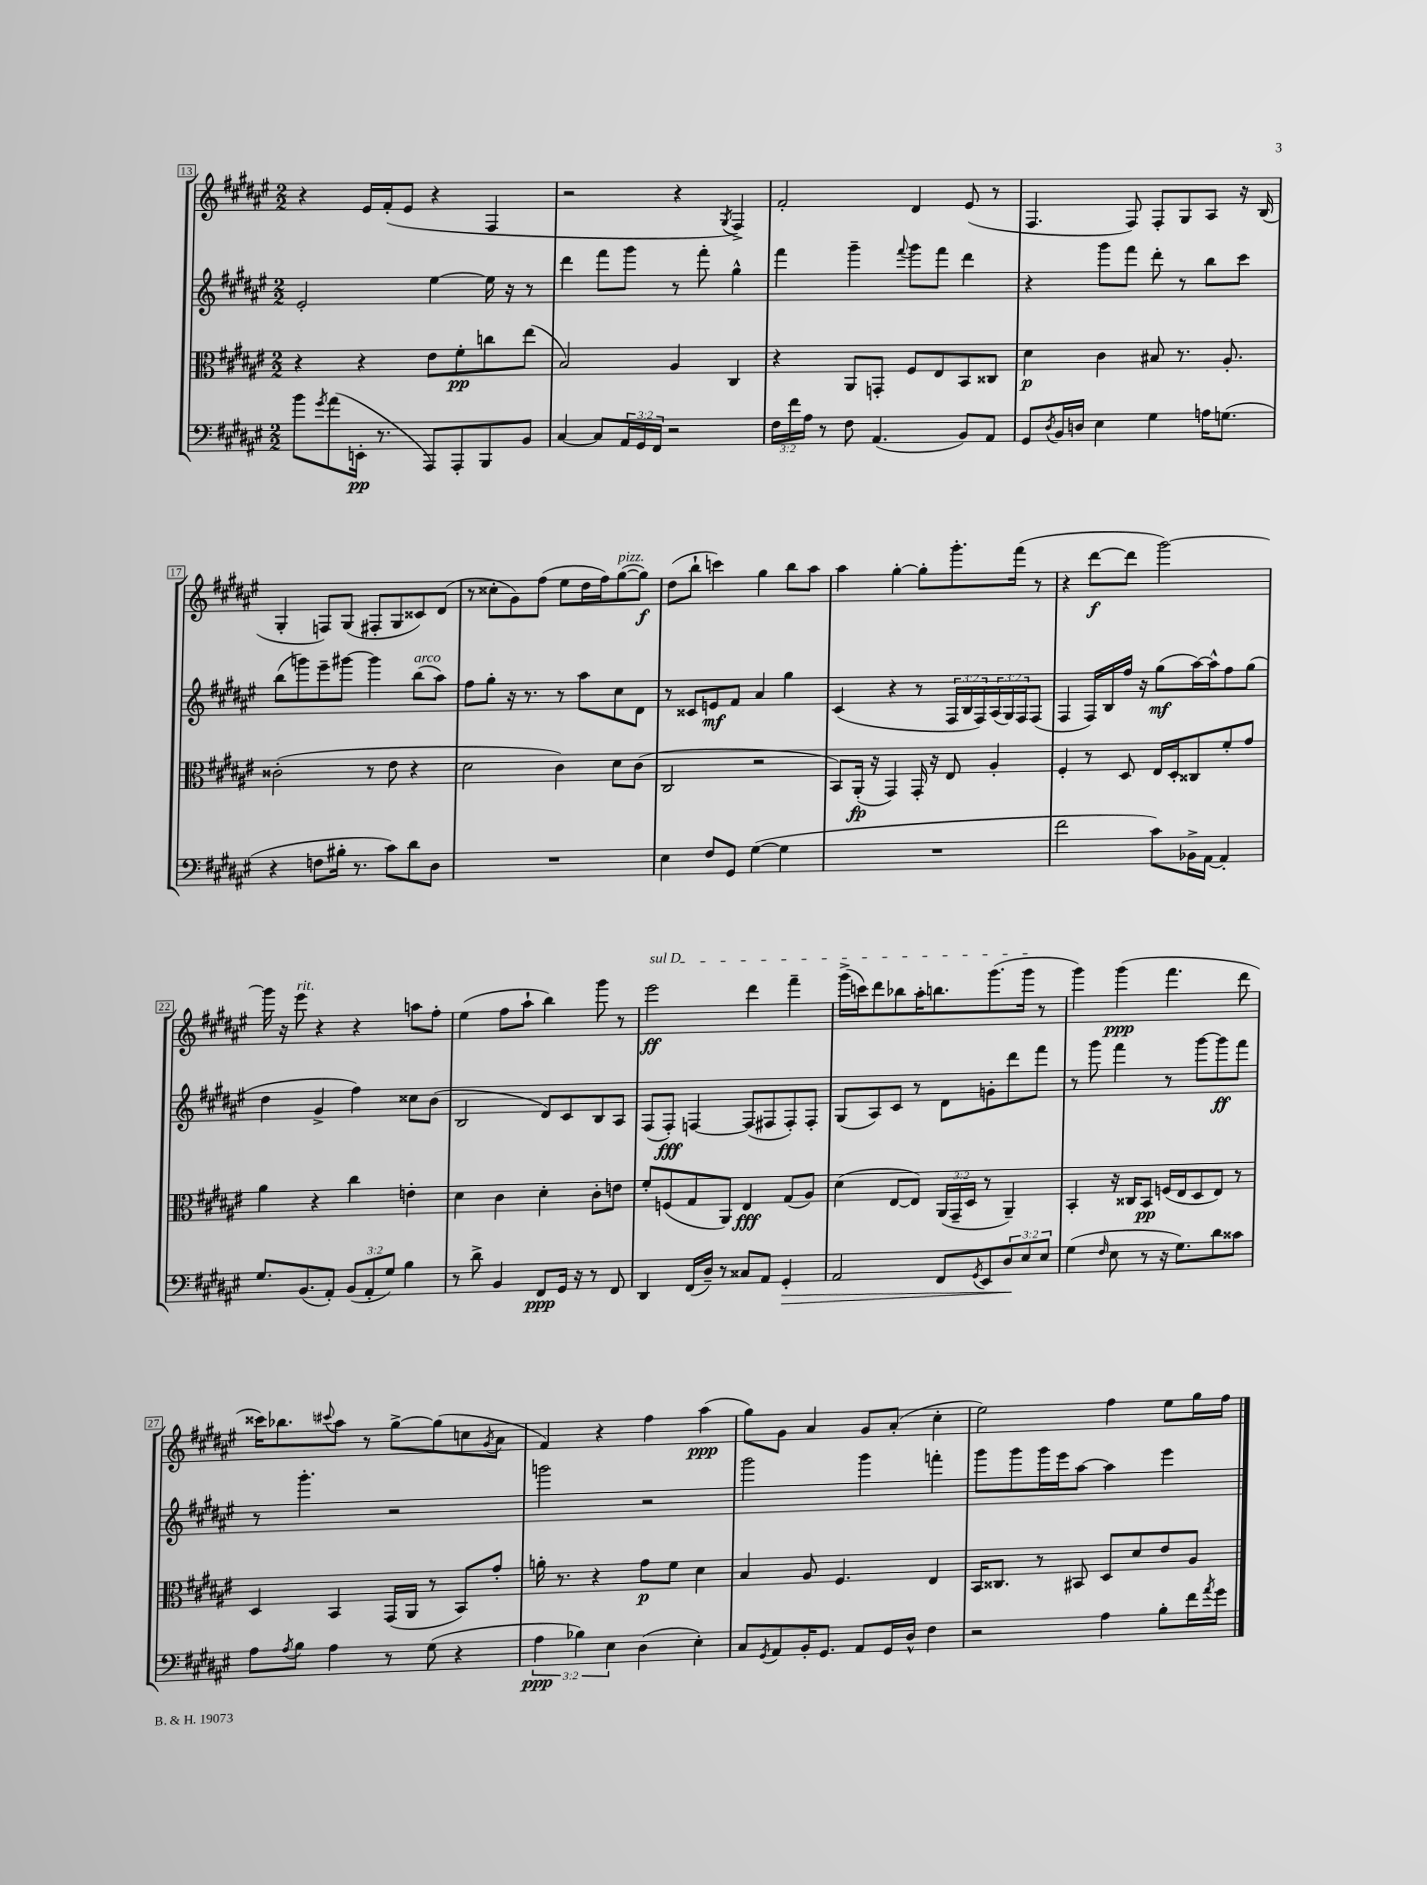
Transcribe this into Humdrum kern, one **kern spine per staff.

**kern	**dynam	**kern	**dynam	**kern	**dynam	**kern	**dynam
*part4	*part4	*part3	*part3	*part2	*part2	*part1	*part1
*staff4	*staff4	*staff3	*staff3	*staff2	*staff2	*staff1	*staff1
*clefF4	*	*clefC3	*	*clefG2	*	*clefG2	*
*k[f#c#g#d#a#e#]	*	*k[f#c#g#d#a#e#]	*	*k[f#c#g#d#a#e#]	*	*k[f#c#g#d#a#e#]	*
*M2/2	*	*M2/2	*	*M2/2	*	*M2/2	*
=13	=13	=13	=13	=13	=13	=13	=13
8b\L	.	4r	.	2e#'/	.	4r	.
8qg#/	.	.	.	.	.	.	.
(8a#\	.	.	.	.	.	.	.
16EEn'\Jk	pp	4r	.	.	.	16e#/LL	.
8.r	.	.	.	.	.	(16f#'/J	.
.	.	.	.	.	.	8e#/J	.
8AAA#/L)	.	8e#\L	.	[4ee#\	.	4r	.
8AAA#'/	.	8f#'\	pp	.	.	.	.
8BBB/	.	8ccn\	.	16ee#\]	.	4F#/	.
.	.	.	.	16r	.	.	.
8BB/J	.	(8ee#\J	.	8r	.	.	.
=14	=14	=14	=14	=14	=14	=14	=14
[4C#/	.	2B/)	.	4ddd#\	.	2r	.
8C#/L]	.	.	.	8fff#\L	.	.	.
24AA#/L	.	.	.	8ggg#\J	.	.	.
24GG#/	.	.	.	.	.	.	.
24FF#/JJ	.	.	.	.	.	.	.
2r	.	4A#/	.	8r	.	4r	.
.	.	.	.	8fff#'\	.	.	.
.	.	.	.	.	.	8qG#/	.
.	.	4C#/	.	4gg#^^\	.	4F#^/)	.
=15	=15	=15	=15	=15	=15	=15	=15
24F#\LL	.	4r	.	4fff#\	.	2f#'/	.
24f#\	.	.	.	.	.	.	.
24A#\JJ	.	.	.	.	.	.	.
8r	.	.	.	.	.	.	.
8F#\	.	8AA#/L	.	4ggg#~\	.	.	.
(4.AA#/	.	8GGn'/J	.	.	.	.	.
.	.	.	.	8qqfff#/	.	.	.
.	.	8F#/L	.	8ggg#\L	.	4d#/	.
.	.	8E#/	.	8fff#\J	.	.	.
8BB/L)	.	8BB/	.	4ddd#\	.	(8e#/	.
8AA#/J	.	8C##X/J	.	.	.	8r	.
=16	=16	=16	=16	=16	=16	=16	=16
8GG#/L	.	4d#\	p	4r	.	4.F#/	.
8qD#/	.	.	.	.	.	.	.
16BB/L	.	.	.	.	.	.	.
16Dn/JJ	.	.	.	.	.	.	.
4E#\	.	4c#\	.	8ggg#\L	.	.	.
.	.	.	.	8fff#\J	.	8F#/)	.
4G#\	.	8B#X/	.	8ddd#'\	.	8F#'/L	.
.	.	8.r	.	8r	.	8G#/	.
16An\KL	.	.	.	8bb\L	.	8A#/J	.
(8.Gn\J	.	8.A#'/	.	.	.	.	.
.	.	.	.	8ccc#\J	.	16r	.
.	.	.	.	.	.	(16B/	.
!!LO:LB:g=z
=17	=17	=17	=17	=17	=17	=17	=17
4r	.	(2c##X'\	.	(8bb\L	.	4G#'/	.
.	.	.	.	8gggn\)	.	.	.
8Fn\L	.	.	.	8eee#~\	.	8Fn/L)	.
16B#X'\Jk	.	.	.	[8ggg#X\J	.	(8G#/J	.
8.r	.	.	.	.	.	.	.
.	.	8r	.	4ggg#\]	.	8F#X'/L	.
8c#\L)	.	8e#\	.	.	.	8G#/	.
!	!	!	!	!LO:TX:a:i:t=arco	!	!	!
8d#\	.	4r	.	(8bb\L	.	8c##X/)	.
8D#\J	.	.	.	8aa#\J)	.	(8d#/J	.
=18	=18	=18	=18	=18	=18	=18	=18
1r	.	2d#\	.	8ff#\L	.	8r	.
.	.	.	.	8gg#'\J	.	8cc##X'\L	.
.	.	.	.	16r	.	8g#\)	.
.	.	.	.	8.r	.	.	.
.	.	.	.	.	.	(8ff#\J	.
.	.	4c#\)	.	8r	.	8ee#\L	.
.	.	.	.	8aa#\L	.	16dd#\L	.
.	.	.	.	.	.	16ff#\J)	.
!	!	!	!	!	!	!LO:TX:a:i:t=pizz.	!
.	.	8d#\L	.	8cc#\	.	([8gg#\	.
.	.	(8c#\J	.	8d#\J	.	8gg#\J])	f
=19	=19	=19	=19	=19	=19	=19	=19
4E#\	.	2C#/	.	8r	.	(8dd#\L	.
.	.	.	.	8c##X/L	.	8bb`\J	.
8F#/L	.	.	.	8en/	mf	4cccn\)	.
8GG#/J	.	.	.	8f#/J	.	.	.
([4G#\	.	2r	.	4a#/	.	4gg#\	.
4G#\]	.	.	.	4gg#\	.	8bb\L	.
.	.	.	.	.	.	8aa#\J	.
=20	=20	=20	=20	=20	=20	=20	=20
1r	.	8BB/L)	.	(4c#/	.	4aa#\	.
.	.	(16AA#'/Jk	fp	.	.	.	.
.	.	16r	.	.	.	.	.
.	.	4GG#/)	.	4r	.	[4gg#'\	.
.	.	16GG#'/	.	8r	.	8gg#'\L]	.
.	.	16r	.	.	.	.	.
.	.	8E#/	.	24F#/LL	.	8.ggg#'\	.
.	.	.	.	24B/	.	.	.
.	.	.	.	24F#/)	.	.	.
.	.	4A#'/	.	(24A#/	.	.	.
.	.	.	.	24G#/)	.	.	.
.	.	.	.	.	.	(16fff#\Jk	.
.	.	.	.	24F#/J	.	.	.
.	.	.	.	(8F#/J	.	8r	.
=21	=21	=21	=21	=21	=21	=21	=21
2f#\	.	4F#'/	.	4F#/	.	4r	.
.	.	8r	.	16F#/LL)	.	[8ddd#\L	f
.	.	.	.	16B/	.	.	.
.	.	8D#/	.	16ff#/JJ	.	8ddd#\J]	.
.	.	.	.	16r	.	.	.
8c#\L)	.	16E#/LL	.	(8gg#\L	mf	[2ggg#\)	.
.	.	16D#'/J	.	.	.	.	.
16BB-X^\L	.	8C##X/	.	[16aa#\L)	.	.	.
[16AA#\JJ	.	.	.	16aa#^^\J]	.	.	.
4AA#'/]	.	8f#'/	.	8ff#\	.	.	.
.	.	8g#/J	.	(8gg#\J	.	.	.
!!LO:LB:g=z
=22	=22	=22	=22	=22	=22	=22	=22
8.G#/L	.	4a#\	.	4dd#\	.	16ggg#\]	.
.	.	.	.	.	.	16r	.
!	!	!	!	!	!	!LO:TX:a:i:t=rit.	!
.	.	.	.	.	.	8eee#\	.
(8.BB/	.	.	.	.	.	.	.
.	.	4r	.	4g#^/	.	4r	.
8AA#'/J)	.	.	.	.	.	.	.
(12BB/L	.	4cc#\	.	4ff#\)	.	4r	.
12AA#'/	.	.	.	.	.	.	.
12G#/J)	.	.	.	.	.	.	.
4B\	.	4en'\	.	8cc##X\L	.	8aan\L	.
.	.	.	.	(8b\J	.	8ff#'\J	.
=23	=23	=23	=23	=23	=23	=23	=23
8r	.	4d#\	.	2B/	.	(4ee#\	.
8d#^\	.	.	.	.	.	.	.
4BB/	.	4c#\	.	.	.	8ff#\L	.
.	.	.	.	.	.	8aa#`\J	.
8FF#/L	ppp	4d#'\	.	8d#/L)	.	4bb\)	.
16GG#/Jk	.	.	.	8c#/	.	.	.
16r	.	.	.	.	.	.	.
8r	.	8c#'\L	.	8B/	.	8ggg#\	.
8FF#/	.	8en\J	.	8A#/J	.	8r	.
=24	=24	=24	=24	=24	=24	=24	=24
!	!	!	!	!	!	!LO:TX:a:i:t=sul D	!
4DD#/	.	8f#'/L	.	(8F#/L	.	2eee#\	ff
.	.	(8Fn/	.	8F#'/J)	fff	.	.
(16FF#/LL	.	8G#/	.	[4Fn/	.	.	.
16D#~/JJ)	.	.	.	.	.	.	.
8r	.	8AA#/J)	.	.	.	.	.
8C##X/L	.	4E#/	fff	(8F/L]	.	4ddd#\	.
8AA#/J	.	.	.	8F#X/	.	.	.
!	!LO:HP:b	!	!	!	!	!	!
4GG#'/	>	(8G#/L	.	8F#'/)	.	4fff#~\	.
.	.	8A#/J)	.	8F#'/J	.	.	.
=25	=25	=25	=25	=25	=25	=25	=25
2AA#/	.	(4d#\	.	(8G#/L	.	(16ggg#^\LL	.
.	.	.	.	.	.	16cccn\J)	.
.	.	.	.	8A#/)	.	8ddd#\	.
.	.	[8E#/L	.	8c#/J	.	8bb-X\	.
.	.	8E#/J])	.	8r	.	16aa#'\K	.
.	.	.	.	.	.	8.bbn\	.
8FF#/L	.	(24AA#/LL	.	8d#\L	.	.	.
.	.	24GG#~/	.	.	.	.	.
.	.	24D#/JJ	.	.	.	.	.
8qGG#/	.	.	.	.	.	.	.
8EE#/	.	8r	.	8gn'\	.	(8.ggg#\	.
12D#/	.	4AA#~/)	.	8ddd#\	.	.	.
.	.	.	.	.	.	16ggg#\Jk	.
12E#/	]	.	.	.	.	.	.
.	.	.	.	8fff#\J	.	8r	.
12E#/J	.	.	.	.	.	.	.
=26	=26	=26	=26	=26	=26	=26	=26
(4G#\	.	4BB'/	.	8r	.	4ggg#\)	.
.	.	.	.	8ggg#\	.	.	.
16qqF#/	.	.	.	.	.	.	.
8E#\	.	16r	.	4fff#\	.	(4ggg#\	ppp
.	.	16C##X/KL	.	.	.	.	.
8r	.	8BB/J	pp	.	.	.	.
16r	.	(16Fn/LL	.	8r	.	4.fff#\	.
8.G#\L)	.	16E#/J	.	.	.	.	.
.	.	8D#/	.	[8ggg#\L	.	.	.
8d#\	.	8E#/J)	.	8ggg#\]	ff	.	.
8c##X\J	.	8r	.	8fff#\J	.	8ddd#\	.
!!LO:LB:g=z
=27	=27	=27	=27	=27	=27	=27	=27
8A#\L	.	4D#/	.	8r	.	16ccc##X\KL)	.
.	.	.	.	.	.	8.bb-X\	.
8qA#/	.	.	.	.	.	.	.
8B\J	.	.	.	4.ggg#'\	.	.	.
.	.	.	.	.	.	8qqccc#X/	.
4A#\	.	4BB/	.	.	.	8aa#\J	.
.	.	.	.	.	.	8r	.
8r	.	(16GG#/LL	.	2r	.	[8gg#^\L	.
.	.	16AA#/JJ	.	.	.	.	.
(8G#\	.	8r	.	.	.	(8gg#\]	.
4r	.	8BB/L)	.	.	.	8ccn\	.
.	.	.	.	.	.	8qg#/	.
.	.	8g#'/J	.	.	.	8a#\J	.
=28	=28	=28	=28	=28	=28	=28	=28
6A#\	ppp	16an'\	.	2gggn\	.	4f#/)	.
.	.	8.r	.	.	.	.	.
6B-X\)	.	.	.	.	.	.	.
.	.	4r	.	.	.	4r	.
6E#\	.	.	.	.	.	.	.
(4D#\	.	8g#\L	p	2r	.	4ff#\	.
.	.	8f#\J	.	.	.	.	.
4E#'\)	.	4d#\	.	.	.	(4aa#\	ppp
=29	=29	=29	=29	=29	=29	=29	=29
8C#/L	.	4B/	.	2ggg#\	.	8gg#\L)	.
8qGG#/	.	.	.	.	.	.	.
8AA#/	.	.	.	.	.	8g#\J	.
16BB'/K	.	8A#/	.	.	.	4a#/	.
8.GG#/J	.	.	.	.	.	.	.
.	.	4.F#/	.	.	.	.	.
8AA#/L	.	.	.	4ggg#\	.	8g#/L	.
16GG#/L	.	.	.	.	.	(8a#'/J	.
16D#^^/JJ	.	.	.	.	.	.	.
4F#\	.	4E#/	.	4fffn'\	.	4cc#'\	.
=30	=30	=30	=30	=30	=30	=30	=30
2r	.	16BB/KL	.	8ggg#\L	.	2ee#\)	.
.	.	8.C##X/J	.	.	.	.	.
.	.	.	.	8ggg#\	.	.	.
.	.	8r	.	16ggg#\L	.	.	.
.	.	.	.	16eee#\J	.	.	.
.	.	8BB#X/	.	[8aa#\J	.	.	.
4A#\	.	8D#/L	.	4aa#\]	.	4ff#\	.
.	.	8d#/	.	.	.	.	.
8B'\L	.	8e#/	.	4eee#\	.	8ee#\L	.
16f#\L	.	8A#/J	.	.	.	16gg#\L	.
8qa#/	.	.	.	.	.	.	.
16g#\JJ	.	.	.	.	.	16ff#\JJ	.
==	==	==	==	==	==	==	==
*-	*-	*-	*-	*-	*-	*-	*-
